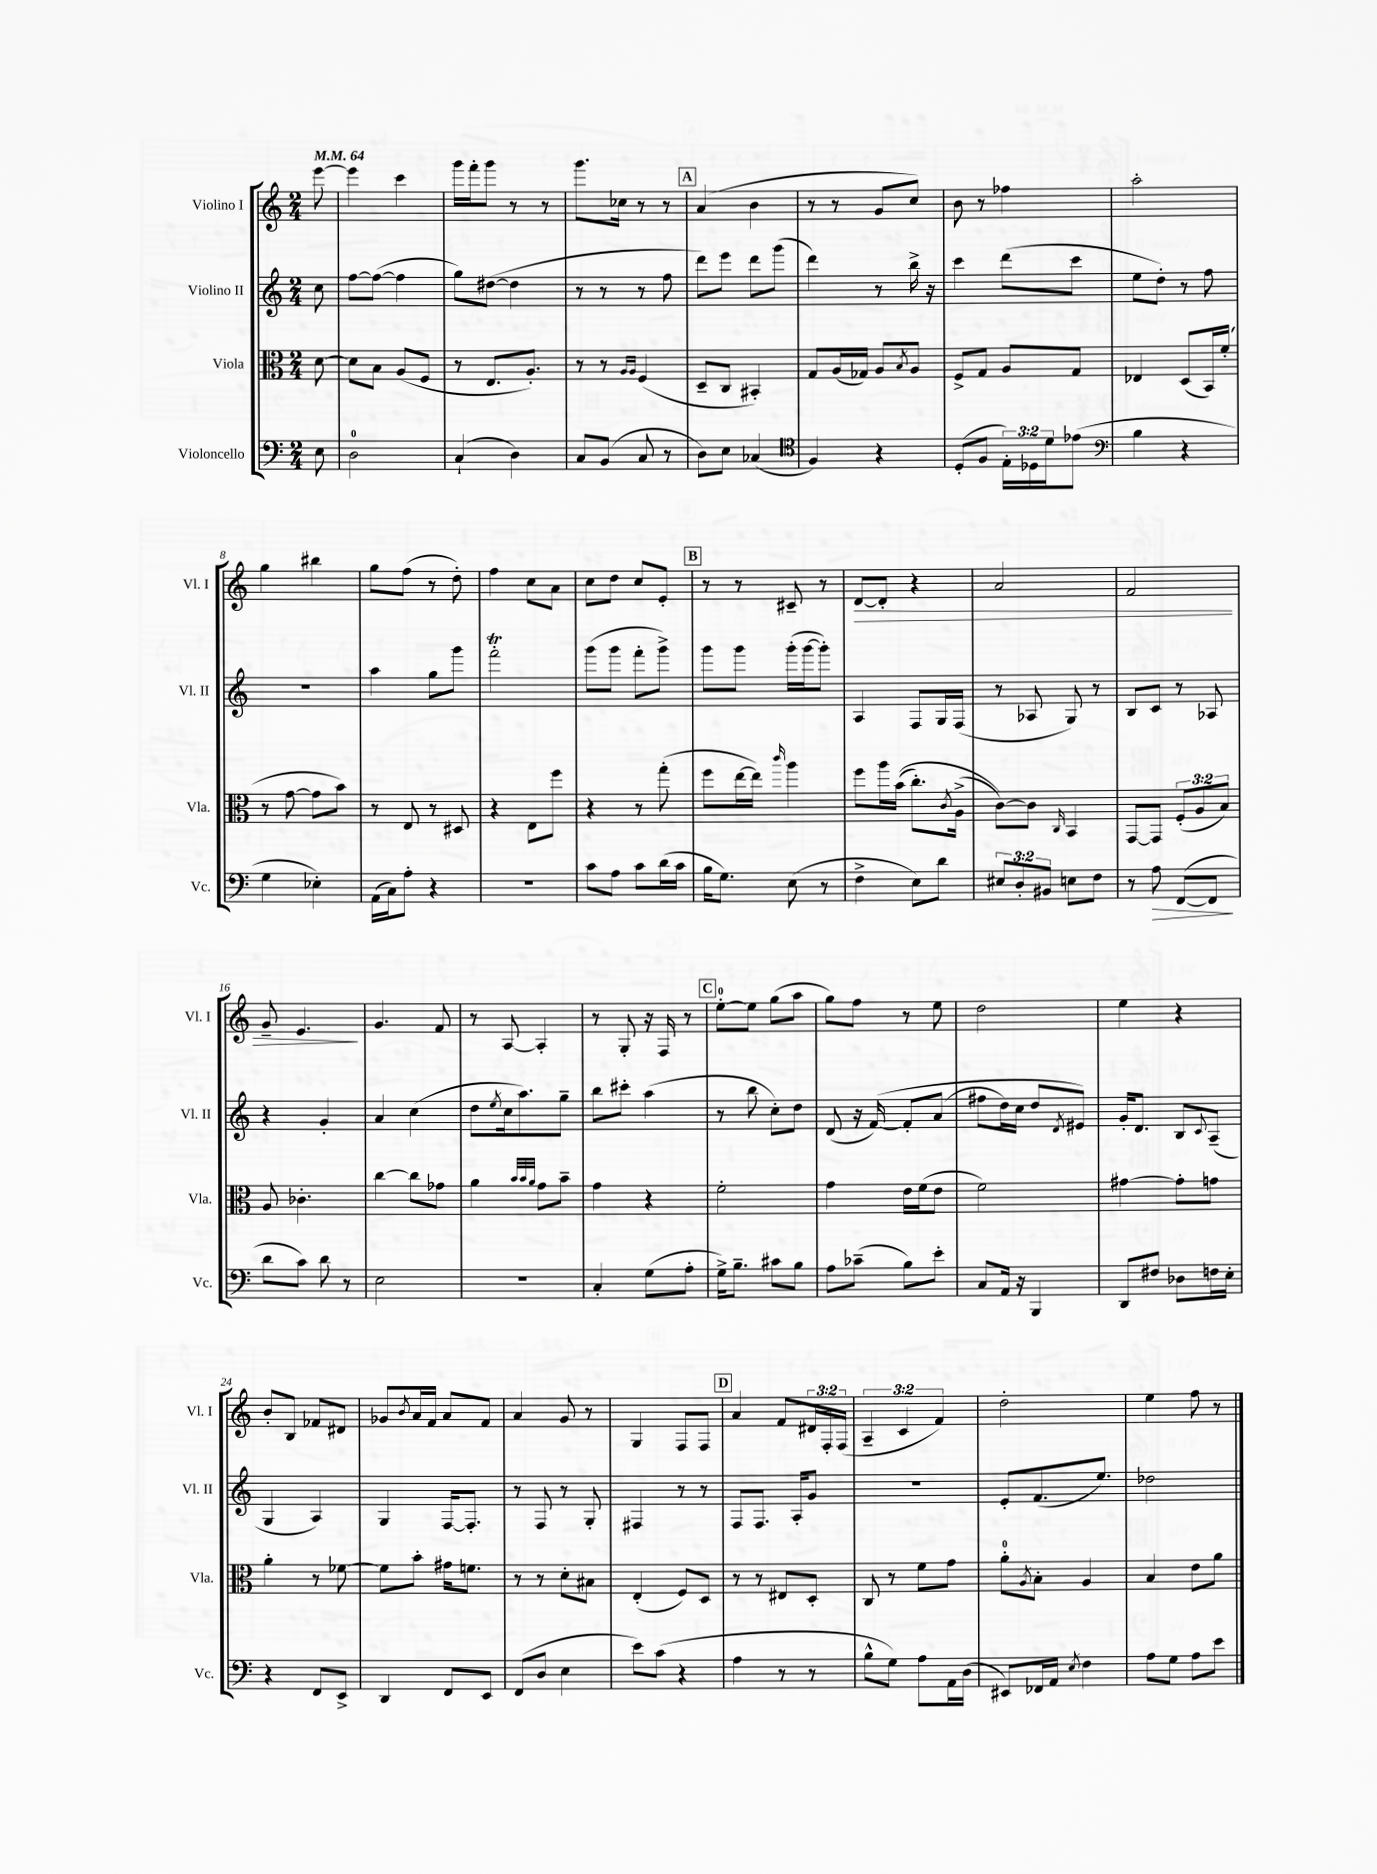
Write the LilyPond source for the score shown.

<<
\new StaffGroup <<
\new Staff = "s0" \with { instrumentName = "Violino I" shortInstrumentName = "Vl. I" } {
    \clef treble \key c \major \numericTimeSignature \time 2/4 \override Staff.TupletNumber.text = #tuplet-number::calc-fraction-text \partial 8 \tempo 4 = 64
    e'''8~ |
    e'''4 c'''4 |
    g'''16 f'''16-. g'''8 r8 r8 |
    g'''8. ces''16 r8 r8 |
    \mark \markup { \box "A" } a'4( b'4 |
    r8 r8 g'8 c''8) |
    b'8 r8 fes''4 |
    a''2-. |
    g''4 bis''4 |
    g''8 f''8( r8 d''8-.) |
    f''4 c''8 a'8 |
    c''8 d''8 c''8 e'8-. |
    \mark \markup { \box "B" } r8 r8 cis'8-- r8 |
    d'8~\> d'8-. r4 |
    a'2 |
    f'2 |
    g'8-- e'4.\! |
    g'4. f'8 |
    r8 a8~ a4-. |
    r8 g8-. r16 f16 r8 |
    \mark \markup { \box "C" } e''8-0~-. e''8 g''8( a''8 |
    g''8) f''8 r8 e''8 |
    d''2 |
    e''4 r4 |
    b'8-. b8 fes'8 dis'8 |
    ges'8 \acciaccatura { b'8 } a'16 f'16 a'8 f'8 |
    a'4 g'8 r8 |
    g4 f8 f8 |
    \mark \markup { \box "D" } a'4 f'8 \tuplet 3/2 { dis'16 f16-. f16( } |
    \tuplet 3/2 { a4-- c'4 f'4) } |
    d''2-. |
    e''4 f''8 r8 \bar "|." |
}
\new Staff = "s1" \with { instrumentName = "Violino II" shortInstrumentName = "Vl. II" } {
    \clef treble \key c \major \numericTimeSignature \time 2/4 \partial 8
    c''8 |
    f''8~ f''8~( f''4 |
    g''8) dis''8~( dis''4 |
    r8 r8 r8 f''8 |
    \mark \markup { \box "A" } d'''8) e'''8 d'''8 g'''8( |
    d'''4) r8 b''16-> r16 |
    c'''4 d'''8( c'''8 |
    e''8 d''8-.) r8 f''8 |
    R2 |
    a''4 g''8 g'''8 |
    f'''2-.\trill |
    g'''8( g'''8 f'''8-. g'''8->) |
    \mark \markup { \box "B" } g'''8 g'''8 g'''16-.( g'''16~ g'''8-.) |
    a4 f8 g16 f16( |
    r8 aes8 g8) r8 |
    b8 c'8 r8 aes8 |
    r4 g'4-. |
    a'4 c''4( |
    d''8 \acciaccatura { e''8 } c''16 a''8.) g''8-- |
    b''8 cis'''8-. a''4( |
    \mark \markup { \box "C" } r8 b''8 c''8-.) d''8 |
    d'8( r16 f'16~)\( f'8-. a'8( |
    fis''8 d''16) c''16 d''8 \acciaccatura { d'8 } eis'8\) |
    g'16-. d'8. b8 \appoggiatura { c'8 } a8--( |
    g4 a4) |
    g4 f16~ f8.-. |
    r8 f8 r8 g8-. |
    fis4 r8 r8 |
    \mark \markup { \box "D" } f8 f8. a16-. g'8 |
    r2 |
    e'8-. f'8.( e''8.) |
    des''2 \bar "|." |
}
\new Staff = "s2" \with { instrumentName = "Viola" shortInstrumentName = "Vla." } {
    \clef alto \key c \major \numericTimeSignature \time 2/4 \override Staff.TupletNumber.text = #tuplet-number::calc-fraction-text \partial 8
    d'8~ |
    d'8 b8 a8( f8 |
    r8 e8. a8.-.) |
    r8 r8 \grace { a16 a16 } f4( |
    \mark \markup { \box "A" } d8-- c8 bis,4-.) |
    g8 a16( ges16) a8 \acciaccatura { b8 } a8 |
    f8-> g8 a8 g8 |
    ees4 d8( b,16) f'16-.( |
    r8 g'8~ g'8 b'8) |
    r8 e8 r8 dis8 |
    r4 e8 f''8 |
    r4 r8 g''8-.( |
    \mark \markup { \box "B" } f''8 e''16~ e''16) \grace { c'''16 } a''4 |
    f''8 a''16 b'16(\( c''8.-.) \acciaccatura { c'8 } a16->( |
    c'8~)\) c'8 \grace { c16 } b,4 |
    g,8~ g,8 \tuplet 3/2 { f8-.( a8 b8) } |
    a8 ces'4.-. |
    c''4~ c''8 ges'8 |
    a'4 \grace { b'32 b'32 a'32 } g'8 b'8-- |
    g'4 r4 |
    \mark \markup { \box "C" } f'2-. |
    g'4 e'16 f'16( e'8 |
    f'2) |
    gis'4~ gis'8-. g'8 |
    a'4-. r8 fes'8~ |
    fes'8 b'8-. gis'16 f'8. |
    r8 r8 d'8-. bis8 |
    e4-.( f8) d8 |
    \mark \markup { \box "D" } r8 r8 eis8 d8-. |
    c8 r8 f'8 g'8 |
    a'8-0-. \acciaccatura { a8 } b8-. a4 |
    b4 e'8 a'8 \bar "|." |
}
\new Staff = "s3" \with { instrumentName = "Violoncello" shortInstrumentName = "Vc." } {
    \clef bass \key c \major \numericTimeSignature \time 2/4 \override Staff.TupletNumber.text = #tuplet-number::calc-fraction-text \partial 8
    e8 |
    d2-0 |
    c4-!( d4) |
    c8 b,8( c8 r8 |
    \mark \markup { \box "A" } d8) e8 ces4( |
    \clef tenor f4) r4 |
    d8-.( f8 \tuplet 3/2 { e16-.) des16 d'16 } ees'8( |
    \clef bass b4 r4 |
    g4 ees4-.) |
    a,16( c16) a8-. r4 |
    R2 |
    c'8 a8 c'8 d'16( c'16 |
    \mark \markup { \box "B" } b16 g8.) e8( r8 |
    f4-> e8) d'8 |
    \tuplet 3/2 { eis8 d8-. bis,8 } e8 f8 |
    r8 a8\> f,8~( f,8\! |
    d'8 c'8) d'8 r8 |
    e2 |
    R2 |
    c4-. g8( a8-. |
    \mark \markup { \box "C" } g16->) b8.-- cis'8 b8 |
    a8 ces'8--( b8) e'8-. |
    c8 a,16 r16 b,,4 |
    d,8 fis8 des8 f16 e16-. |
    r4 f,8 e,8-> |
    d,4 f,8 e,8 |
    f,8( d8 e4 |
    e'8) c'8( r4 |
    \mark \markup { \box "D" } a4 r8 r8 |
    b8-^ g8) a8 a,16 d16( |
    eis,8) fes,16 a,16 \acciaccatura { e8 } f4 |
    a8 g8 a8 e'8 \bar "|." |
}
>>
>>
